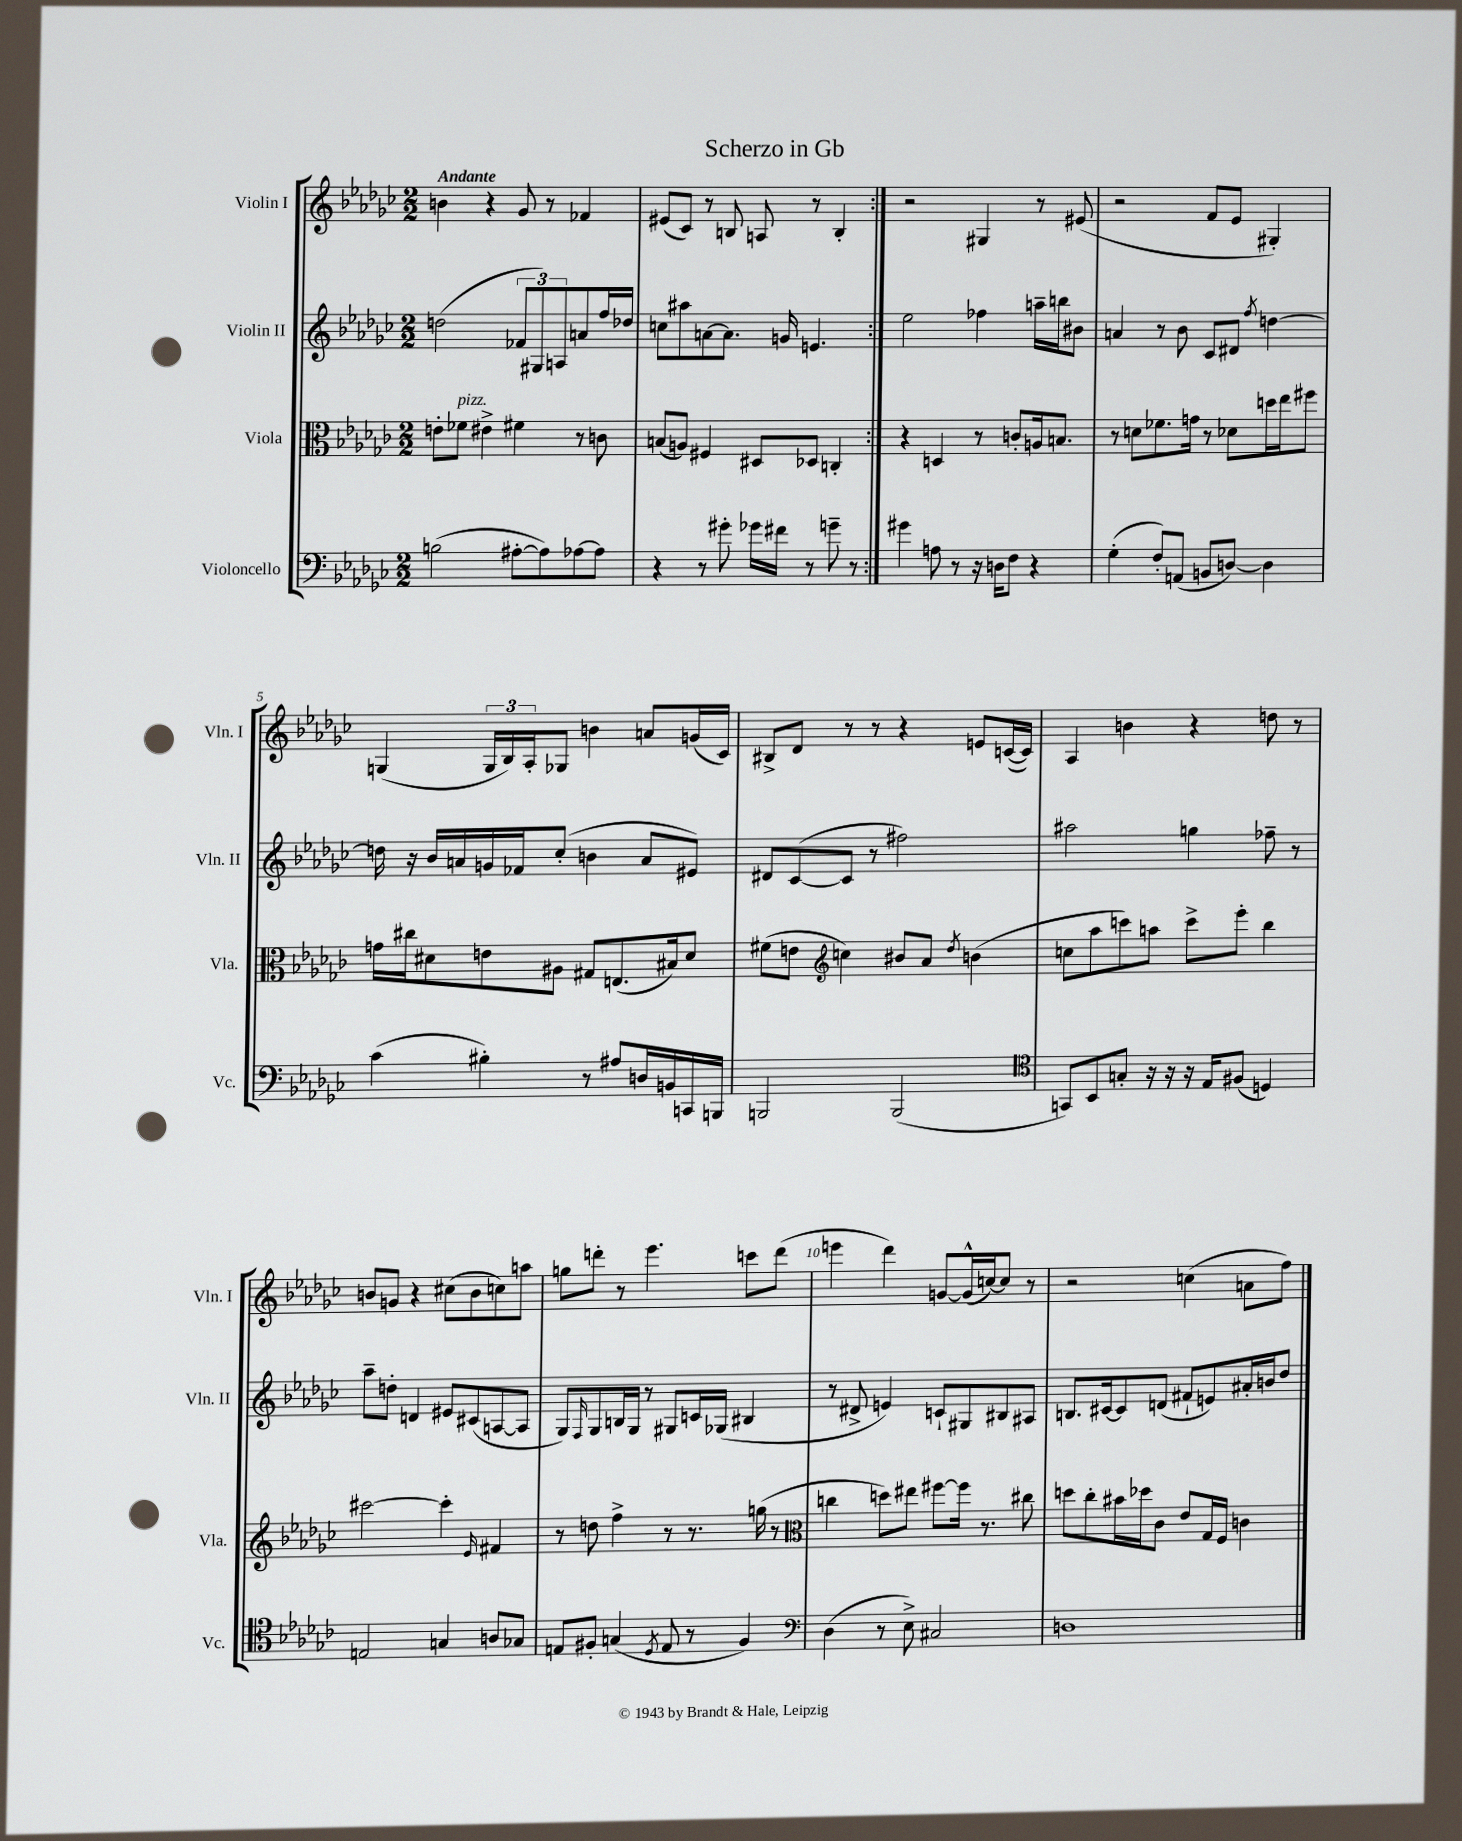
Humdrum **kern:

**kern	**kern	**kern	**kern
*part4	*part3	*part2	*part1
*staff4	*staff3	*staff2	*staff1
*I"Violoncello	*I"Viola	*I"Violin II	*I"Violin I
*I'Vc.	*I'Vla.	*I'Vln. II	*I'Vln. I
*clefF4	*clefC3	*clefG2	*clefG2
*k[b-e-a-d-g-c-]	*k[b-e-a-d-g-c-]	*k[b-e-a-d-g-c-]	*k[b-e-a-d-g-c-]
*M2/2	*M2/2	*M2/2	*M2/2
=1	=1	=1	=1
!	!	!	!LO:TX:a:B:t=Andante
(2Bn\	8en'\L	(2ddn\	4bn\
!	!LO:TX:a:i:t=pizz.	!	!
.	8f-X\J	.	.
.	4e#X^\	.	4r
[8A#X'\L	4f#X\	12f-X/L	8g-/
.	.	12G#X/)	.
8A#\])	.	.	8r
.	.	12An/	.
[8A-X\	8r	8an/	4f-X/
8A-\J]	8cn\	16ff/L	.
.	.	16dd-X/JJ	.
=2	=2	=2	=2
4r	(8Bn/L	8ccn\L	(8e#X/L
.	8An/J)	8aa#X\	8c-/J)
8r	4F#X/	[8an\	8r
8g#X'\	.	8.a\J]	8Bn/
16g-X\LL	8D#X/L	.	8An/
16f#X\JJ	.	16gn/	.
8r	8D-X/J	4.en/	8r
8gn~\	4Cn'/	.	4B'/
8r	.	.	.
=3:|!	=3:|!	=3:|!	=3:|!
4g#X\	4r	2ee-\	2r
8An\	4Dn/	.	.
8r	.	.	.
16r	8r	4ff-X\	4G#X/
16Dn\KL	.	.	.
8F\J	8cn'/L	.	.
4r	16An/k	16aan~\LL	8r
.	8.Bn/J	16bbn\J	.
.	.	8b#X\J	(8e#X/
=4	=4	=4	=4
(4G-'\	8r	4an/	2r
.	8dn\L	.	.
8F'/L)	8.f-X\	8r	.
(8AAn/J	.	8b-\	.
.	16gn\Jk	.	.
8BBn/L	8r	8c-/L	8f/L
[8Dn/J)	8d-X\L	8d#X/J	8e-/J
.	.	8qff/	.
4D\]	16ddn\L	[4ddn\	4G#X'/)
.	16ee-\J	.	.
.	8ff#X\J	.	.
!!LO:LB:g=z
=5	=5	=5	=5
(4c-\	16gn\LL	16ddn\]	(4Gn/
.	16cc#X\J	16r	.
.	8d#X\	16b-/LL	.
.	.	16an/	.
4B#X'\)	8en\	16gn/	24G/LL
.	.	.	24B-/)
.	.	16f-X/J	.
.	.	.	24A-'/J
.	8A#X\J	(8cc-'/J	8G-X/J
8r	8G#X/L	4bn\	4bn\
8A#X/L	(8.En/	.	.
16Dn/L	.	8a/L	8an/L
16BBn/	16B#X/k)	.	.
16CCn/	8d#/J	8e#X/J)	(16gn/L
16BBBn/JJ	.	.	16c-/JJ)
=6	=6	=6	=6
2BBBn/	(8f#X\L	8d#X/L	8B#X^/L
.	8en\J	([8c-/	8d-/J
*	*clefG2	*	*
.	4ccn\)	8c-/J]	8r
.	.	8r	8r
(2BBB/	8b#X/L	2ff#X\)	4r
.	8a-/J	.	.
.	8qdd-/	.	.
.	(4bn\	.	8en/L
.	.	.	([16cn/L
.	.	.	16c/JJ])
=7	=7	=7	=7
*clefC4	*	*	*
8GGn/L)	8ccn\L	2aa#X\	4A-/
8BB-/	8aa-\	.	.
8Gn'/J	8cccn\)	.	4bn\
16r	8aan\J	.	.
16r	.	.	.
16r	8ccc^\L	4ggn\	4r
16E-/KL	.	.	.
(8F#X/J	8eee-'\J	.	.
4Dn/)	4bb-\	8ff-X~\	8ddn\
.	.	8r	8r
!!LO:LB:g=z
=8	=8	=8	=8
2En/	[2ccc#X\	8aa-~\L	8bn/L
.	.	8ddn'\J	8gn/J
.	.	4dn/	4r
4Gn/	4ccc#'\]	8e#X/L	(8cc#X\L
.	.	(8c#X/	8b\
.	16qqe-/	.	.
8An/L	4f#X/	[8An/	8ccn\)
8G-X/J	.	8A/J]	8aan\J
=9	=9	=9	=9
8En/L	8r	8G-/L)	8ggn\L
.	.	16qqF/	.
8F#X'/J	8ddn\	8G-/	8dddn'\J
(4Gn/	4ff^\	16Bn/L	8r
.	.	16G-/JJ	.
.	.	8r	4.eee-\
8qD-/	.	.	.
8E/	8r	8G#X/L	.
8r	8.r	16cn/L	.
.	.	(16G-X/JJ	.
4F#/)	.	4B#X/	8cccn\L
.	(16ggn\	.	.
.	8r	.	(8ddd\J
=10	=10	=10	=10
*clefF4	*clefC3	*	*
(4D-\	4ccn\	8r	4eeen\
.	.	8d#X^/	.
8r	8ddn\L)	4en/)	4ddd-\)
8E-^\)	8ee#X\J	.	.
2C#X/	[8ff#X\L	8cn`/L	[8gn/L
.	16ff#\Jk]	8G#X/	(16g^^/L]
.	8.r	.	[16ccn/J)
.	.	8B#X/	8cc/J]
.	8cc#X\	8A#X/J	8r
=11	=11	=11	=11
1Dn	8ddn\L	8.Bn/L	2r
.	8cc-'\	.	.
.	.	[16c#X/k	.
.	16b#X\L	8c#/]	.
.	16dd-X\J	.	.
.	8c-\J	(8dn/J	.
.	8e-/L	8f#X`/L	(4ccn\
.	16G-/L	8en/)	.
.	16F/JJ	.	.
.	4cn\	16a#X'/L	8an\L
.	.	16bn/J	.
.	.	8dd-/J	8ff\J)
==	==	==	==
*-	*-	*-	*-
